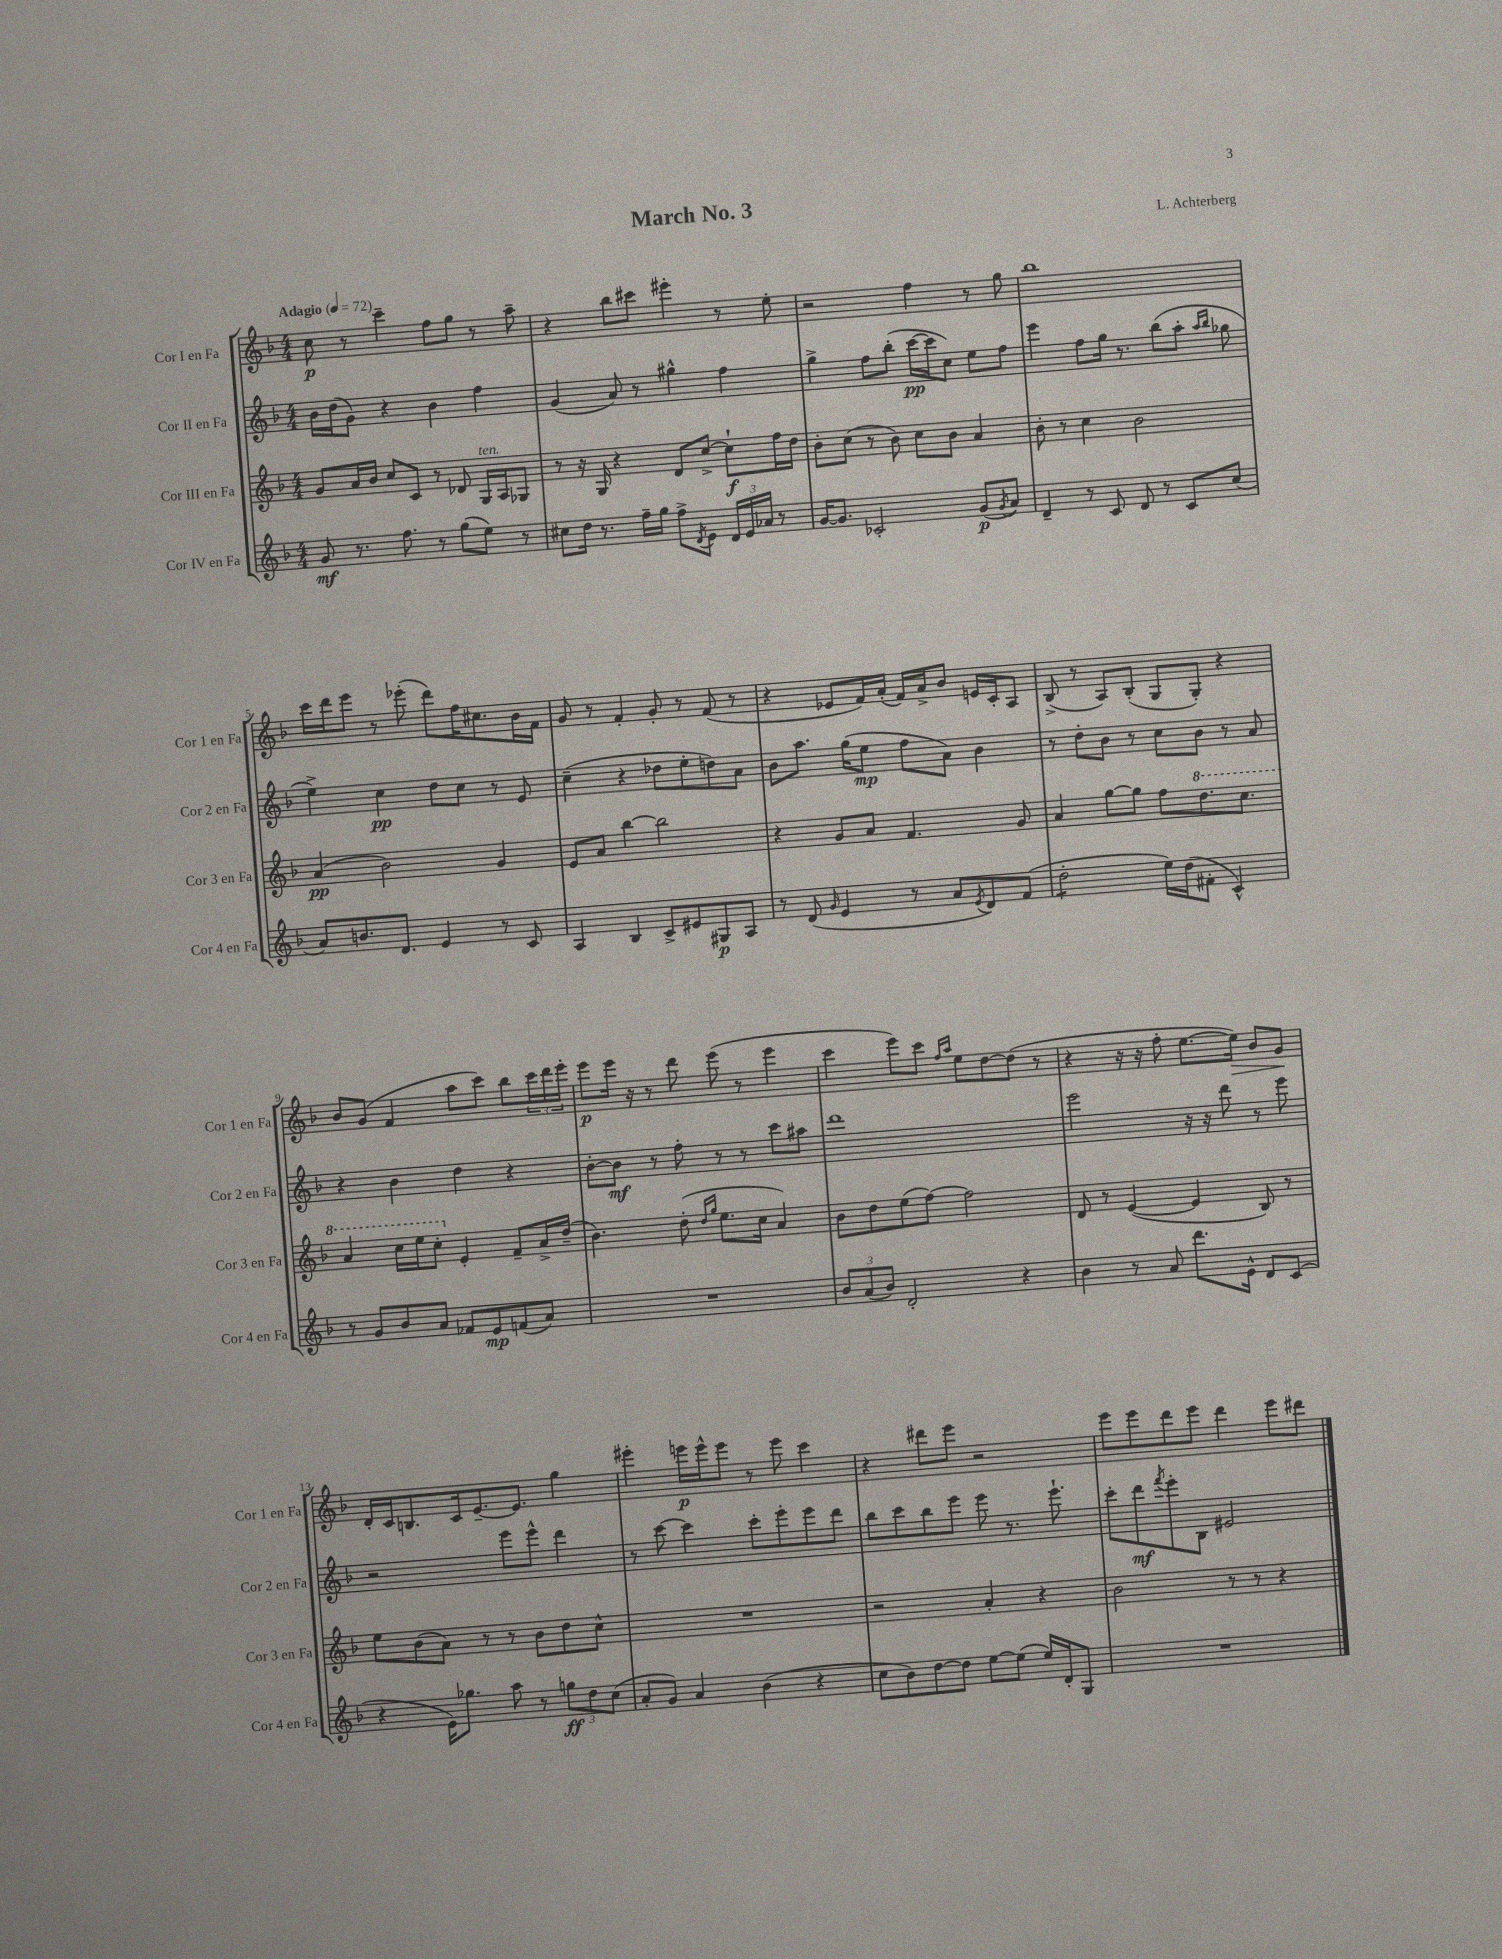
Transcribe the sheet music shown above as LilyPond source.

\header { title = "March No. 3" composer = "L. Achterberg" }
<<
\new StaffGroup <<
\new Staff = "s0" \with { instrumentName = "Cor I en Fa" shortInstrumentName = "Cor 1 en Fa" } {
    \clef treble \key f \major \numericTimeSignature \time 4/4 \tempo "Adagio" 4 = 72
    c''8\p r8 c'''4-- f''8 g''8 r8 a''8-- |
    r4 bes''8 cis'''8 eis'''4-. r8 e''8-. |
    r2 f''4 r8 g''8 |
    bes''1 |
    c'''16 d'''16 e'''8 r8 ees'''8-.( d'''8) f''16 cis''8. bes'16 f'16 |
    g'8 r8 f'4-. g'8-. r8 f'8( r8 |
    r4 ees'8 f'16) a'16-.( f'16) a'16-> bes'8 e'16 c'16-. a8 |
    bes8->( r8 a8) bes8-.( g8 g8-.) r4 |
    bes'8 g'8( f'4 a''8 c'''8) bes''8 \tuplet 3/2 { c'''16 d'''16 e'''16-. } |
    e'''8\p e'''16 r16 r8 d'''8 e'''8( r8 e'''4 |
    c'''4 e'''8) c'''8 \grace { f''16 a''16 } e''8 d''8~ d''8( r8 |
    r4 r16 r16 f''8-. e''8.~ e''16\>) bes'8 g'8\! |
    d'16-. c'16 b8. c'16 e'8.~-- e'8. g''4 |
    eis'''4-. e'''16\p e'''16-^ e'''8 r8 e'''8 c'''4 |
    r4 dis'''8 e'''8 r2 |
    e'''8 e'''8 d'''8 e'''8 d'''4 e'''8 dis'''8 \bar "|." |
}
\new Staff = "s1" \with { instrumentName = "Cor II en Fa" shortInstrumentName = "Cor 2 en Fa" } {
    \clef treble \key f \major \numericTimeSignature \time 4/4
    bes'16 d''16( g'8) r4 bes'4 f''4 |
    g'4( a'8) r8 gis''4-^ f''4 |
    g''4-> f''8 bes''8-.( c'''16~\pp c'''16 c''8) e''8 f''8 |
    e'''4 f''8 g''16 r8. bes''8( a''8-. \grace { a''16 bes''16 } ges''8 |
    e''4->) c''4\pp d''8 c''8 r8 e'8 |
    c''4--( r4 des''8 e''8-. d''8) a'8 |
    bes'8 a''8. g''16( e''8\mp f''8 a'8) bes'4 |
    r8 d''8-. bes'8 r8 c''8 bes'8 r8 a'8 |
    r4 bes'4 d''4 r4 |
    bes'8~-. bes'8\mf r8 f''8-. r8 r8 c'''8 ais''8 |
    d'''1 |
    e'''2 r16 r16 d'''8 r8 e'''8 |
    r2 e'''8 e'''8-^ d'''4 |
    r8 c'''8~ c'''4 c'''8-. e'''8-. e'''8 d'''8 |
    bes''8 c'''8 bes''8 e'''8 e'''8 r8. e'''8.-! |
    c'''8-. d'''8\mf \acciaccatura { f'''8 } e'''8-. bes8 eis'2 \bar "|." |
}
\new Staff = "s2" \with { instrumentName = "Cor III en Fa" shortInstrumentName = "Cor 3 en Fa" } {
    \clef treble \key f \major \numericTimeSignature \time 4/4
    g'8 a'16 bes'16 c''8 c'8 r8 des'8 g16^\markup { \italic "ten." } a16 ges8 |
    r8 r16 g16 r4 d'8 c''8~-> c''8-!\f f''16 d''16 |
    bes'8-. c''8( r8 bes'8) c''8 bes'8 a'4 |
    bes'8-. r8 c''4 bes'2 |
    a'4\pp( bes'2) g'4 |
    e'8 a'8 bes''4~ bes''2 |
    r4 g'8 a'8 f'4. g'8 |
    a'4 g''8~ g''8 f''8 \ottava #1 d'''8. c'''8. |
    a''4 c'''16 e'''16 c'''8-. \ottava #0 e'4-. f'8-- a'16-> d''16--( |
    bes'4.) d''8-.( \grace { d''16 g''16 } e''8. c''16 a'4) |
    bes'8 d''8 e''8( f''8~) f''2 |
    d'8 r8 e'4~( e'4 bes8) r8 |
    e''8 bes'8( a'8) r8 r8 bes'8 d''8 c''8-^ |
    R1 |
    r2 a'4-. r4 |
    bes'2 r8 r8 r4 \bar "|." |
}
\new Staff = "s3" \with { instrumentName = "Cor IV en Fa" shortInstrumentName = "Cor 4 en Fa" } {
    \clef treble \key f \major \numericTimeSignature \time 4/4
    g'8\mf r8. f''8. r8 g''8( e''8) r8 |
    cis''8 d''16 r8. f''16-- g''16 f''8-> \acciaccatura { d'8 } e'8 \tuplet 3/2 { d'16 e'16 aes'16 } r8 |
    g'16~ g'8. ces'2-. g'8\p( \acciaccatura { g'8 } a'8) |
    d'4-- r8 c'8 d'8 r8 c'8 c''8( |
    a'8) b'8. d'8. e'4 r8 c'8 |
    a4 bes4 c'8-> eis'8 gis8\p a8 |
    r8 d'8( \grace { g'16 } e'4 r8 a'8 \acciaccatura { e'8 } d'8) f'8( |
    d''2:8-. e''16) d''16( fis'8-. c'4-^) |
    r8 g'8 bes'8 a'8 fes'8 e'8\mp f'8( a'8) |
    R1 |
    \tuplet 3/2 { bes'8 a'8( bes'8) } d'2-. r4 |
    bes'4 r8 a'8 d'''8. e'16-^ d'8 c'8( |
    r4 e'16) ges''8. a''8 r8 \tuplet 3/2 { g''8\ff d''8 c''8( } |
    a'8-. g'8) a'4 bes'4( r4 |
    c''8 bes'8) d''8~ d''8 e''8~ e''8( e''16) d'16-. g8 |
    R1 \bar "|." |
}
>>
>>
